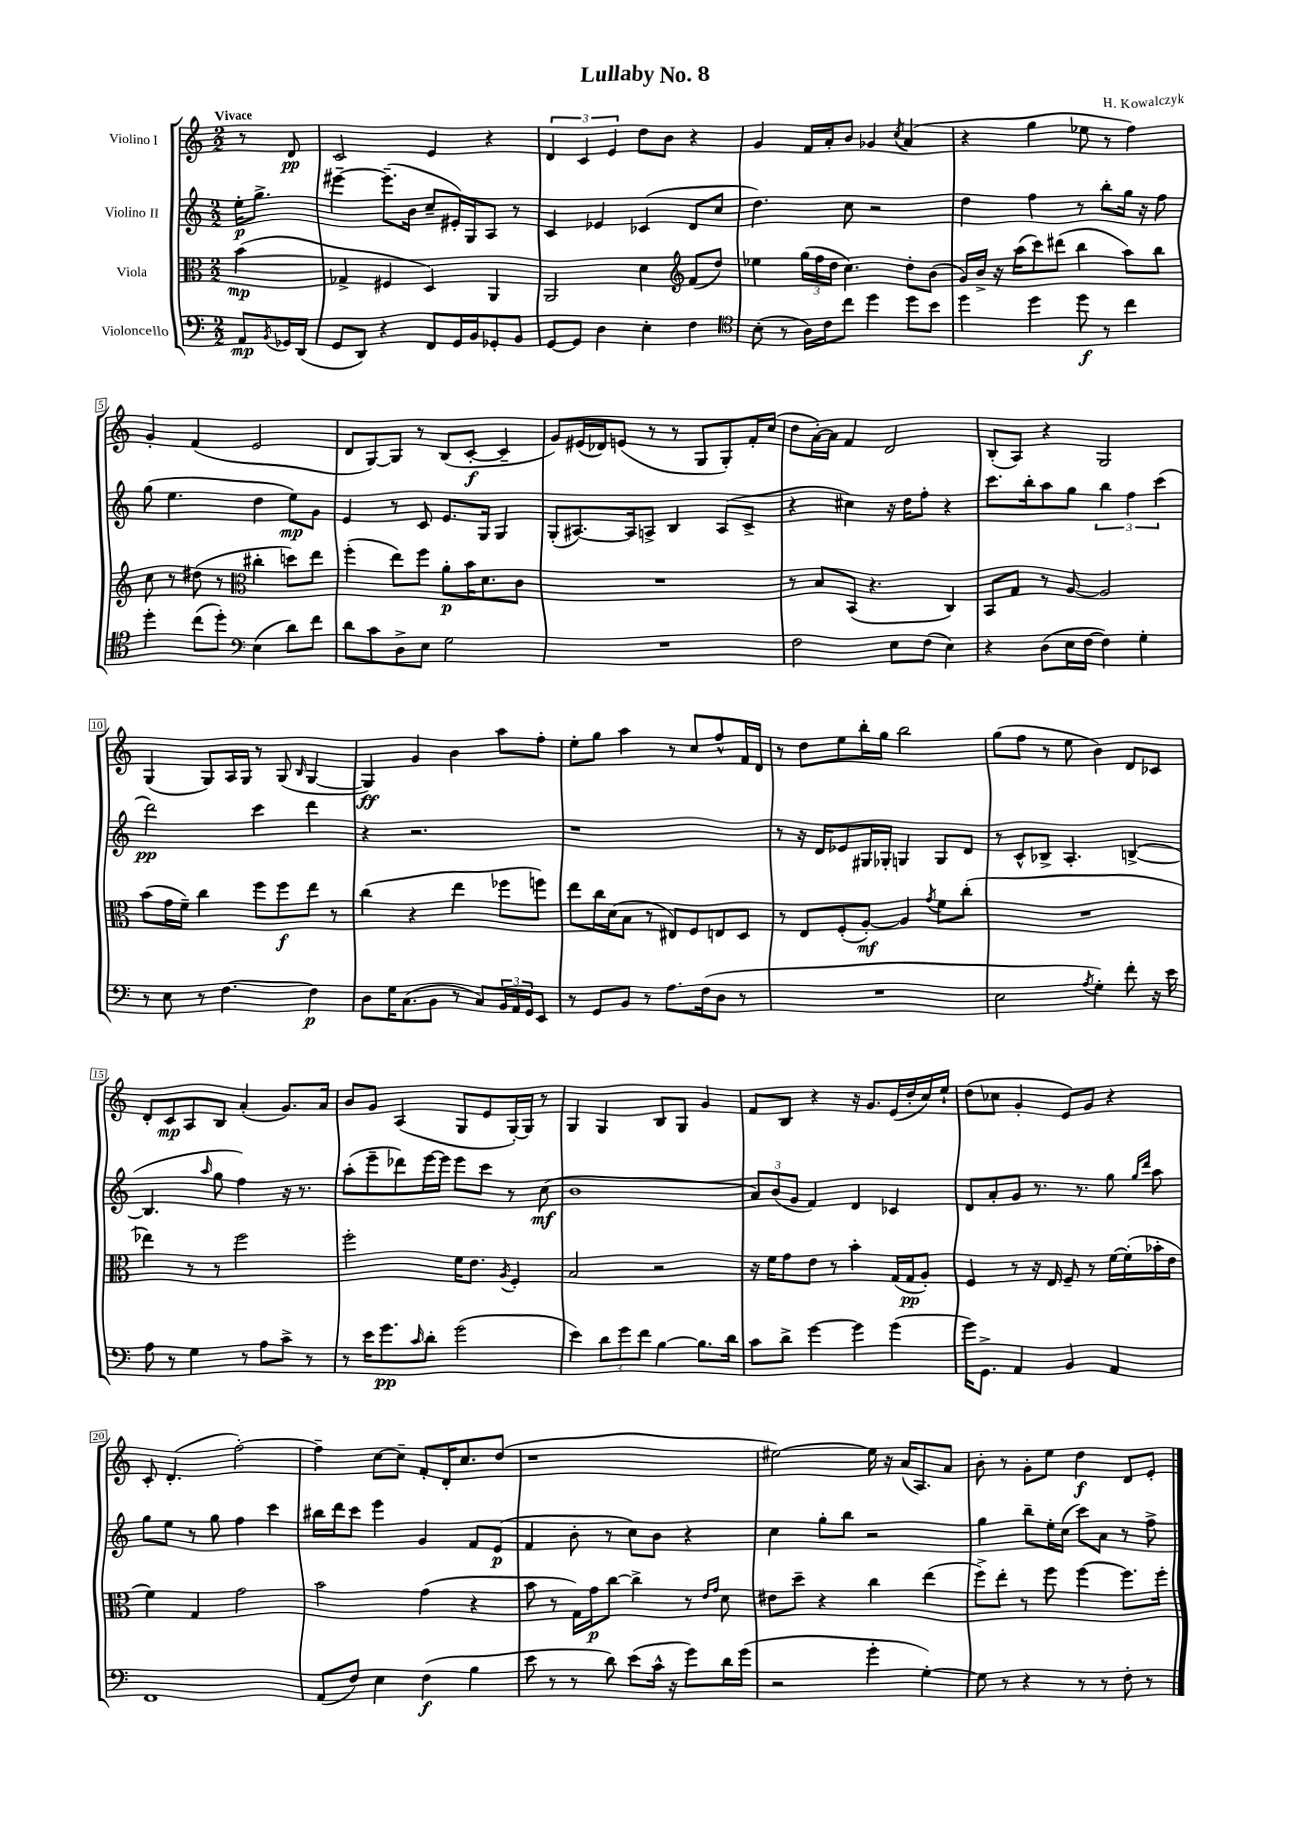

**kern	**dynam	**kern	**dynam	**kern	**dynam	**kern	**dynam
*part4	*part4	*part3	*part3	*part2	*part2	*part1	*part1
*staff4	*staff4	*staff3	*staff3	*staff2	*staff2	*staff1	*staff1
*I"Violoncello	*	*I"Viola	*	*I"Violino II	*	*I"Violino I	*
*clefF4	*	*clefC3	*	*clefG2	*	*clefG2	*
*k[]	*	*k[]	*	*k[]	*	*k[]	*
*M2/2	*	*M2/2	*	*M2/2	*	*M2/2	*
=	=	=	=	=	=	=	=
!	!	!	!	!	!	!LO:TX:a:B:t=Vivace	!
8AA/L	mp	(4b\	mp	16ee'\KL	p	8r	.
.	.	.	.	8.gg^\J	.	.	.
8qBB/	.	.	.	.	.	.	.
16GG-X/L	.	.	.	.	.	8d/	pp
(16DD/JJ	.	.	.	.	.	.	.
=1	=1	=1	=1	=1	=1	=1	=1
8GG/L	.	4G-X^/	.	[4eee#X~\	.	2c/	.
8DD/J)	.	.	.	.	.	.	.
4r	.	4F#X/	.	(8.eee#~\L]	.	.	.
.	.	.	.	16b\Jk	.	.	.
8FF/L	.	4D/)	.	8cc~/L	.	4e/	.
16GG/L	.	.	.	16e#X'/L)	.	.	.
16BB/J	.	.	.	16G/J	.	.	.
8GG-X'/	.	4AA/	.	8A/J	.	4r	.
8BB/J	.	.	.	8r	.	.	.
=2	=2	=2	=2	=2	=2	=2	=2
[8GG/L	.	2AA/	.	4c/	.	6d/	.
8GG/J]	.	.	.	.	.	.	.
.	.	.	.	.	.	6c/	.
4D\	.	.	.	4e-X/	.	.	.
.	.	.	.	.	.	6e/	.
4E'\	.	4d\	.	(4c-X/	.	8dd\L	.
.	.	.	.	.	.	8b\J	.
*	*	*clefG2	*	*	*	*	*
4F\	.	(8f/L	.	8d/L	.	4r	.
.	.	8dd/J)	.	8cc/J	.	.	.
=3	=3	=3	=3	=3	=3	=3	=3
*clefC4	*	*	*	*	*	*	*
(8B'\	.	4ee-X\	.	4.dd\)	.	4g/	.
8r	.	.	.	.	.	.	.
16A\LL)	.	(24gg\LL	.	.	.	16f/LL	.
.	.	24ff\	.	.	.	.	.
16c\J	.	.	.	.	.	16a'/J	.
.	.	24dd\JJ	.	.	.	.	.
8cc\J	.	4.cc\)	.	8cc\	.	8b/J	.
4dd\	.	.	.	2r	.	4g-X/	.
.	.	.	.	.	.	8qcc/	.
8dd\L	.	8dd'\L	.	.	.	(4a/	.
8b\J	.	(8b\J	.	.	.	.	.
=4	=4	=4	=4	=4	=4	=4	=4
4dd\	.	16g/LL)	.	4dd\	.	4r	.
.	.	16b^/JJ	.	.	.	.	.
.	.	16r	.	.	.	.	.
.	.	(16aa\KL	.	.	.	.	.
4dd\	.	8ccc\)	.	4ff\	.	4gg\	.
.	.	(8ddd#X\J	.	.	.	.	.
8dd\	f	4bb\	.	8r	.	8ee-X\	.
8r	.	.	.	8bb'\L	.	8r	.
4cc\	.	8aa\L)	.	16gg\Jk	.	4ff\)	.
.	.	.	.	16r	.	.	.
.	.	8bb\J	.	8ff\	.	.	.
!!LO:LB:g=z
=5	=5	=5	=5	=5	=5	=5	=5
4dd'\	.	8cc\	.	(8gg\	.	4g'/	.
.	.	8r	.	4.ee\	.	.	.
(8cc\L	.	(8dd#X\	.	.	.	(4f/	.
8dd'\J)	.	8r	.	.	.	.	.
*clefF4	*	*clefC3	*	*	*	*	*
(4E\	.	4cc#X'\	.	4dd\	.	2e/	.
8d\L)	.	8ddn\L)	.	8ee\L)	mp	.	.
8f\J	.	8ee\J	.	8g\J	.	.	.
=6	=6	=6	=6	=6	=6	=6	=6
8d\L	.	(4ff'\	.	4e/	.	8d/L	.
8c\	.	.	.	.	.	[8G/)	.
8D^\	.	8ee\L)	.	8r	.	8G/J]	.
8E\J	.	8ff\J	.	8c/	.	8r	.
2G\	.	8a'\L	p	8.e/L	.	(8B/L	.
.	.	16b\K	.	.	.	[8c'/J	f
.	.	8.d\	.	16G/Jk	.	.	.
.	.	.	.	4G/	.	4c~/]	.
.	.	8c\J	.	.	.	.	.
=7	=7	=7	=7	=7	=7	=7	=7
1r	.	1r	.	(8G'/L	.	8g/L)	.
.	.	.	.	[8.A#X/)	.	(16e#X/L	.
.	.	.	.	.	.	16d-X/J)	.
.	.	.	.	.	.	(8en/J	.
.	.	.	.	16A#/k]	.	.	.
.	.	.	.	8An^/J	.	8r	.
.	.	.	.	4B/	.	8r	.
.	.	.	.	.	.	8G/L	.
.	.	.	.	(8A/L	.	8G'/)	.
.	.	.	.	8c^/J	.	16f'/L	.
.	.	.	.	.	.	(16cc/JJ	.
=8	=8	=8	=8	=8	=8	=8	=8
2F\	.	8r	.	4r	.	8dd\L	.
.	.	8B/L	.	.	.	[16a'\L)	.
.	.	.	.	.	.	16a\JJ]	.
.	.	(8BB/J	.	4cc#X\)	.	4f/	.
.	.	4.r	.	.	.	.	.
8E\L	.	.	.	16r	.	2d/	.
.	.	.	.	16dd\KL	.	.	.
(8F\J	.	.	.	8ff'\J	.	.	.
4E\)	.	4C/)	.	4r	.	.	.
=9	=9	=9	=9	=9	=9	=9	=9
4r	.	8BB/L	.	8.ccc\L	.	(8B'/L	.
.	.	8G/J	.	.	.	8A/J)	.
.	.	.	.	16bb'\k	.	.	.
(8D\L	.	8r	.	8aa\	.	4r	.
16E\L	.	[8A/	.	8gg\J	.	.	.
[16F\JJ	.	.	.	.	.	.	.
4F\])	.	2A/]	.	6bb\	.	2G/	.
.	.	.	.	6ff\	.	.	.
4G'\	.	.	.	.	.	.	.
.	.	.	.	(6ccc\	.	.	.
!!LO:LB:g=z
=10	=10	=10	=10	=10	=10	=10	=10
8r	.	(8b\L	.	2ddd\)	pp	(4G/	.
8E\	.	16g\L	.	.	.	.	.
.	.	16f~\JJ)	.	.	.	.	.
8r	.	4cc\	.	.	.	8G/L)	.
[4.F\	.	.	.	.	.	16A/L	.
.	.	.	.	.	.	16G/JJ	.
.	.	8ff\L	.	4ccc\	.	8r	.
.	.	8ff\	f	.	.	(8G/	.
.	.	.	.	.	.	16qqB/	.
4F\]	p	8ee\J	.	4ddd\	.	[4G/	.
.	.	8r	.	.	.	.	.
=11	=11	=11	=11	=11	=11	=11	=11
8D\L	.	(4cc\	.	4r	.	4G/])	ff
16G\K	.	.	.	.	.	.	.
(8.C\	.	.	.	.	.	.	.
.	.	4r	.	2.r	.	4g/	.
8BB\J	.	.	.	.	.	.	.
8r	.	4ee\	.	.	.	4b\	.
8C/L)	.	.	.	.	.	.	.
24BB/L	.	8ff-X\L	.	.	.	8aa\L	.
24AA/	.	.	.	.	.	.	.
24GG/J	.	.	.	.	.	.	.
8EE/J	.	8ffn\J)	.	.	.	8ff'\J	.
=12	=12	=12	=12	=12	=12	=12	=12
8r	.	8ee\L	.	1r	.	8ee'\L	.
8GG/L	.	16cc\L	.	.	.	8gg\J	.
.	.	(16d\J	.	.	.	.	.
8BB/J	.	8B\J	.	.	.	4aa\	.
8r	.	8r	.	.	.	.	.
8.A\L	.	8E#X/L)	.	.	.	8r	.
.	.	8F/	.	.	.	8cc/L	.
(16F\k	.	.	.	.	.	.	.
8D\J	.	8En/	.	.	.	8ff^^/	.
8r	.	8D/J	.	.	.	16f/L	.
.	.	.	.	.	.	16d/JJ	.
=13	=13	=13	=13	=13	=13	=13	=13
1r	.	8r	.	8r	.	8r	.
.	.	8E/L	.	16r	.	8dd\L	.
.	.	.	.	16d/KL	.	.	.
.	.	(8F'/	.	8e-X/	.	8ee\	.
.	.	[8A'/J)	mf	16G#X/L	.	16bb'\L	.
.	.	.	.	16G-X'/JJ	.	16gg\JJ	.
.	.	4A/]	.	4Gn/	.	2bb\	.
.	.	8qg/	.	.	.	.	.
.	.	8f\L	.	8G/L	.	.	.
.	.	(8cc'\J	.	8d/J	.	.	.
=14	=14	=14	=14	=14	=14	=14	=14
2E\	.	1r	.	8r	.	(8gg\L	.
.	.	.	.	8c^^/L	.	8ff\J	.
.	.	.	.	8B-X^/J	.	8r	.
.	.	.	.	4.A'/	.	8ee\	.
8qA/	.	.	.	.	.	.	.
4G'\)	.	.	.	.	.	4b\)	.
8f'\	.	.	.	([4Bn^/	.	8d/L	.
16r	.	.	.	.	.	8c-X/J	.
16e\	.	.	.	.	.	.	.
!!LO:LB:g=z
=15	=15	=15	=15	=15	=15	=15	=15
8A\	.	4ee-X\)	.	4.B/]	.	8d'/L	.
8r	.	.	.	.	.	8c/	mp
4G\	.	8r	.	.	.	8A/	.
.	.	.	.	16qqaa/	.	.	.
.	.	8r	.	8gg\	.	8B/J	.
8r	.	2ff\	.	4ff\)	.	(4a'/	.
8A\L	.	.	.	.	.	.	.
8c^\J	.	.	.	16r	.	8.g/L)	.
.	.	.	.	8.r	.	.	.
8r	.	.	.	.	.	.	.
.	.	.	.	.	.	16a/Jk	.
=16	=16	=16	=16	=16	=16	=16	=16
8r	.	2ff'\	.	(8aa'\L	.	8b/L	.
16e\KL	.	.	.	8eee~\	.	8g/J	.
8.g\	pp	.	.	.	.	.	.
.	.	.	.	8ddd-X\)	.	(4A/	.
16qqc/	.	.	.	.	.	.	.
8d'\J	.	.	.	[16eee\L	.	.	.
.	.	.	.	16eee\JJ]	.	.	.
(2g\	.	16f\KL	.	8eee\L	.	8G/L	.
.	.	8.e\J	.	.	.	.	.
.	.	.	.	8ccc\J	.	8e/	.
.	.	8qA/	.	.	.	.	.
.	.	4F'/	.	8r	.	[16G'/L)	.
.	.	.	.	.	.	16G/JJ]	.
.	.	.	.	(8cc\	mf	8r	.
=17	=17	=17	=17	=17	=17	=17	=17
4e\)	.	2B/	.	1b	.	4G/	.
12d\L	.	.	.	.	.	4G/	.
12g\	.	.	.	.	.	.	.
12f\J	.	.	.	.	.	.	.
[4B\	.	2r	.	.	.	8B/L	.
.	.	.	.	.	.	8G/J	.
8.B\L]	.	.	.	.	.	4g/	.
16d\Jk	.	.	.	.	.	.	.
=18	=18	=18	=18	=18	=18	=18	=18
8c\L	.	16r	.	12a/L)	.	8f/L	.
.	.	16f\KL	.	.	.	.	.
.	.	.	.	(12b/	.	.	.
8d^\J	.	8g\	.	.	.	8B/J	.
.	.	.	.	12g/J	.	.	.
[4g\	.	8e\J	.	4f/)	.	4r	.
.	.	8r	.	.	.	.	.
4g\]	.	4b'\	.	4d/	.	16r	.
.	.	.	.	.	.	8.g/L	.
(4g\	.	(16G/LL	.	4c-X/	.	(16e/L	.
.	.	16G/J	pp	.	.	16dd'/	.
.	.	8A'/J)	.	.	.	16cc/)	.
.	.	.	.	.	.	16ee`/JJ	.
=19	=19	=19	=19	=19	=19	=19	=19
16g\KL)	.	4F/	.	8d/L	.	(8dd\L	.
8.GG^\J	.	.	.	.	.	.	.
.	.	.	.	8a'/	.	8cc-X\J	.
4AA/	.	8r	.	8g/J	.	4g'/	.
.	.	16r	.	8.r	.	.	.
.	.	16E/	.	.	.	.	.
4BB/	.	8F~/	.	.	.	8e/L)	.
.	.	.	.	8.r	.	.	.
.	.	8r	.	.	.	8g/J	.
4AA/	.	[16f\LL	.	8gg\	.	4r	.
.	.	(16f'\]	.	.	.	.	.
.	.	.	.	16qqgg/LL	.	.	.
.	.	.	.	16qqddd/JJ	.	.	.
.	.	16b-X'\	.	8aa\	.	.	.
.	.	16e\JJ	.	.	.	.	.
!!LO:LB:g=z
=20	=20	=20	=20	=20	=20	=20	=20
1FF	.	4f\)	.	8gg\L	.	8c'/	.
.	.	.	.	8ee\J	.	(4.d'/	.
.	.	4G/	.	8r	.	.	.
.	.	.	.	8gg\	.	.	.
.	.	2g\	.	4ff\	.	[2ff'\)	.
.	.	.	.	4ccc\	.	.	.
=21	=21	=21	=21	=21	=21	=21	=21
(8AA/L	.	2b\	.	16bb#X\LL	.	4ff~\]	.
.	.	.	.	16ddd\J	.	.	.
8F/J)	.	.	.	8ccc\J	.	.	.
4E\	.	.	.	4eee\	.	[8cc\L	.
.	.	.	.	.	.	8cc~\J]	.
(4F\	f	(4g\	.	4g/	.	8f'/L	.
.	.	.	.	.	.	16d'/K	.
.	.	.	.	.	.	8.cc/	.
4B\	.	4r	.	8f/L	.	.	.
.	.	.	.	(8e/J	p	(8dd/J	.
=22	=22	=22	=22	=22	=22	=22	=22
8e\	.	8b\	.	4f/	.	1r	.
8r	.	8r	.	.	.	.	.
8r	.	16G\LL)	.	8b'\	.	.	.
.	.	16g\J	p	.	.	.	.
8d\)	.	[8cc\J	.	8r	.	.	.
(8e\L	.	4cc^\]	.	8cc\L)	.	.	.
16c^^\Jk	.	.	.	8b\J	.	.	.
16r	.	.	.	.	.	.	.
8g\L)	.	8r	.	4r	.	.	.
.	.	16qqe/LL	.	.	.	.	.
.	.	16qqg/JJ	.	.	.	.	.
16d\L	.	8d\	.	.	.	.	.
(16g\JJ	.	.	.	.	.	.	.
=23	=23	=23	=23	=23	=23	=23	=23
2r	.	8e#X\L	.	4cc\	.	[2ee#X\)	.
.	.	8dd~\J	.	.	.	.	.
.	.	4r	.	8gg'\L	.	.	.
.	.	.	.	8bb\J	.	.	.
4g'\	.	4cc\	.	2r	.	16ee#\]	.
.	.	.	.	.	.	16r	.
.	.	.	.	.	.	(16a/KL	.
.	.	.	.	.	.	8.A/)	.
[4G'\)	.	(4ee\	.	.	.	.	.
.	.	.	.	.	.	8a/J	.
=24	=24	=24	=24	=24	=24	=24	=24
8G\]	.	8ff^\L)	.	4gg\	.	8b'\	.
8r	.	8ee'\J	.	.	.	8r	.
4r	.	8r	.	8bb~\L	.	8g'\L	.
.	.	8ff\	.	16ee'\L	.	8ee\J	.
.	.	.	.	(16cc\JJ	.	.	.
8r	.	[4ff\	.	8ccc\L)	.	4dd\	f
8r	.	.	.	8a\J	.	.	.
8F'\	.	8.ff\L]	.	8r	.	8d/L	.
8r	.	.	.	8ff^\	.	8e'/J	.
.	.	16ff'\Jk	.	.	.	.	.
==	==	==	==	==	==	==	==
*-	*-	*-	*-	*-	*-	*-	*-
